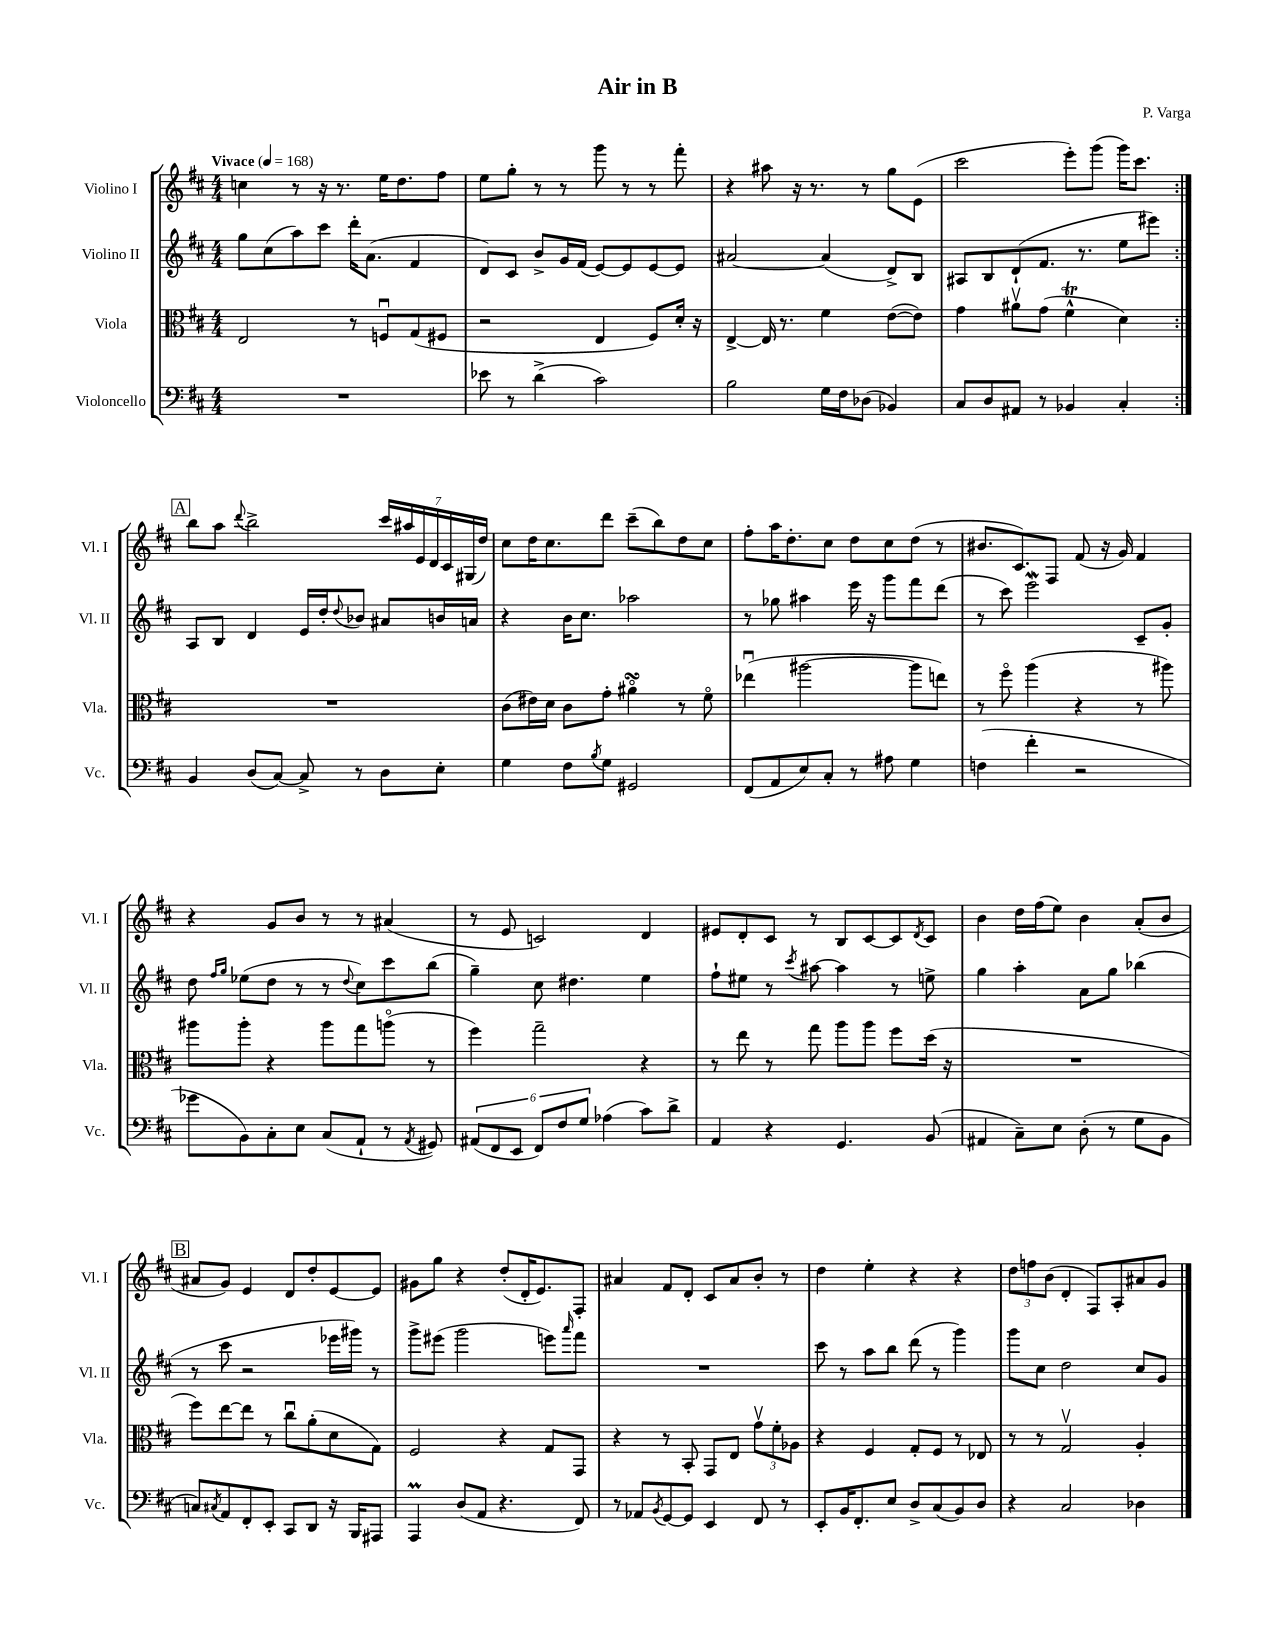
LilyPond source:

\header { title = "Air in B" composer = "P. Varga" }
<<
\new StaffGroup <<
\new Staff = "s0" \with { instrumentName = "Violino I" shortInstrumentName = "Vl. I" } {
    \clef treble \key d \major \numericTimeSignature \time 4/4 \tempo "Vivace" 4 = 168
    \repeat volta 2 { c''4 r8 r16 r8. e''16 d''8. fis''8 |
    e''8 g''8-. r8 r8 g'''8 r8 r8 fis'''8-. |
    r4 ais''8 r16 r8. r8 g''8 e'8( |
    cis'''2 e'''8-.) g'''8( g'''16) cis'''8. | }
    \mark \markup { \box "A" } b''8 a''8 \appoggiatura { d'''8 } b''2-> \tuplet 7/4 { cis'''16 ais''16 e'16 d'16 cis'16 gis16( d''16) } |
    cis''8 d''16 cis''8. d'''8 cis'''8--( b''8) d''8 cis''8 |
    fis''8-. a''16 d''8.-. cis''8 d''8 cis''8 d''8( r8 |
    bis'8. cis'8.) fis8 fis'8( r16 g'16) fis'4 |
    r4 g'8 b'8 r8 r8 ais'4( |
    r8 e'8 c'2) d'4 |
    eis'8 d'8-. cis'8 r8 b8 cis'8~ cis'8 \acciaccatura { d'8 } cis'8 |
    b'4 d''16 fis''16( e''8) b'4 a'8-.( b'8 |
    \mark \markup { \box "B" } ais'8 g'8) e'4 d'8 d''8-. e'8~ e'8 |
    gis'8 g''8 r4 d''8-.( d'16-. e'8.) fis8-. |
    ais'4 fis'8 d'8-. cis'8 ais'8 b'8-. r8 |
    d''4 e''4-. r4 r4 |
    \tuplet 3/2 { d''8 f''8 b'8( } d'4-. fis8) a8-. ais'8 g'8 \bar "|." |
}
\new Staff = "s1" \with { instrumentName = "Violino II" shortInstrumentName = "Vl. II" } {
    \clef treble \key d \major \numericTimeSignature \time 4/4
    \repeat volta 2 { g''8 cis''8( a''8) cis'''8 d'''16-. a'8.( fis'4 |
    d'8) cis'8 b'8-> g'16 fis'16( e'8~) e'8 e'8~ e'8 |
    ais'2~ ais'4( d'8->) b8 |
    ais8 b8 d'8-!( fis'8. r8. e''8 eis'''8) | }
    \mark \markup { \box "A" } a8 b8 d'4 e'16 d''16-. \appoggiatura { d''8 } bes'8 ais'8 b'16 a'16 |
    r4 b'16 cis''8. aes''2 |
    r8 ges''8 ais''4 e'''16 r16 g'''8 fis'''8 d'''8( |
    r8 cis'''8) e'''2\mordent cis'8-- g'8-. |
    d''8 \grace { fis''16 g''16 } ees''8( d''8 r8 r8 \appoggiatura { d''8 } cis''8) cis'''8 b''8( |
    g''4--) cis''8 dis''4. e''4 |
    fis''8-! eis''8 r8 \acciaccatura { cis'''8 } ais''8~ ais''4 r8 e''8-> |
    g''4 a''4-. a'8 g''8 bes''4( |
    \mark \markup { \box "B" } r8 cis'''8 r2 ees'''16 gis'''16) r8 |
    g'''8-> eis'''8( g'''2 e'''8) \grace { a'''16 } fis'''8 |
    R1 |
    cis'''8 r8 a''8 b''8 d'''8( r8 g'''4) |
    g'''8 cis''8 d''2 cis''8 g'8 \bar "|." |
}
\new Staff = "s2" \with { instrumentName = "Viola" shortInstrumentName = "Vla." } {
    \clef alto \key d \major \numericTimeSignature \time 4/4
    \repeat volta 2 { e2 r8 f8\downbow g8( fis8 |
    r2 e4 fis8) d'16-. r16 |
    e4~-> e16 r8. fis'4 e'8~( e'8) |
    g'4 ais'8\upbow g'8( fis'4-^\trill d'4) | }
    \mark \markup { \box "A" } R1 |
    cis'8( eis'16) d'16 cis'8 g'8-. ais'4\flageolet\turn r8 fis'8\flageolet |
    ees''4\downbow( ais''2~ ais''8 e''8) |
    r8 fis''8\flageolet a''4( r4 r8 ais''8) |
    ais''8 ais''8-. r4 ais''8 g''8 a''8\flageolet( r8 |
    fis''4) g''2-- r4 |
    r8 e''8 r8 g''8 a''8 a''8 fis''8 d''16( r16 |
    R1 |
    \mark \markup { \box "B" } fis''8) e''8~ e''8 r8 cis''8\downbow a'8-.( d'8 g8) |
    fis2 r4 g8 g,8 |
    r4 r8 b,8-. g,8 e8 \tuplet 3/2 { g'8\upbow fis'8-. aes8 } |
    r4 fis4 g8-. fis8 r8 ees8 |
    r8 r8 g2\upbow a4-. \bar "|." |
}
\new Staff = "s3" \with { instrumentName = "Violoncello" shortInstrumentName = "Vc." } {
    \clef bass \key d \major \numericTimeSignature \time 4/4
    \repeat volta 2 { R1 |
    ees'8 r8 d'4->( cis'2) |
    b2 g16 fis16 des8( bes,4) |
    cis8 d8 ais,8 r8 bes,4 cis4-. | }
    \mark \markup { \box "A" } b,4 d8( cis8~) cis8-> r8 d8 e8-. |
    g4 fis8 \acciaccatura { b8 } g8 gis,2 |
    fis,8( a,8 e8) cis8-. r8 ais8 g4 |
    f4( fis'4-. r2 |
    ges'8 b,8) cis8-. e8 cis8( a,8-! r8 \acciaccatura { a,8 } gis,8) |
    \tuplet 6/4 { ais,8( fis,8 e,8 fis,8) fis8 g8 } aes4( cis'8) d'8-> |
    a,4 r4 g,4. b,8( |
    ais,4 cis8--) e8 d8-.( r8 g8 b,8 |
    \mark \markup { \box "B" } c8) \acciaccatura { cis8 } a,8 fis,8-. e,8-. cis,8 d,8 r16 b,,16 ais,,8 |
    a,,4\prall d8( a,8 r4. fis,8) |
    r8 aes,8 \acciaccatura { b,8 } g,8~ g,8 e,4 fis,8 r8 |
    e,8-. b,16 fis,8.-. e8 d8-> cis8( b,8) d8 |
    r4 cis2 des4 \bar "|." |
}
>>
>>
\layout { \context { \Score \remove "Bar_number_engraver" } }
